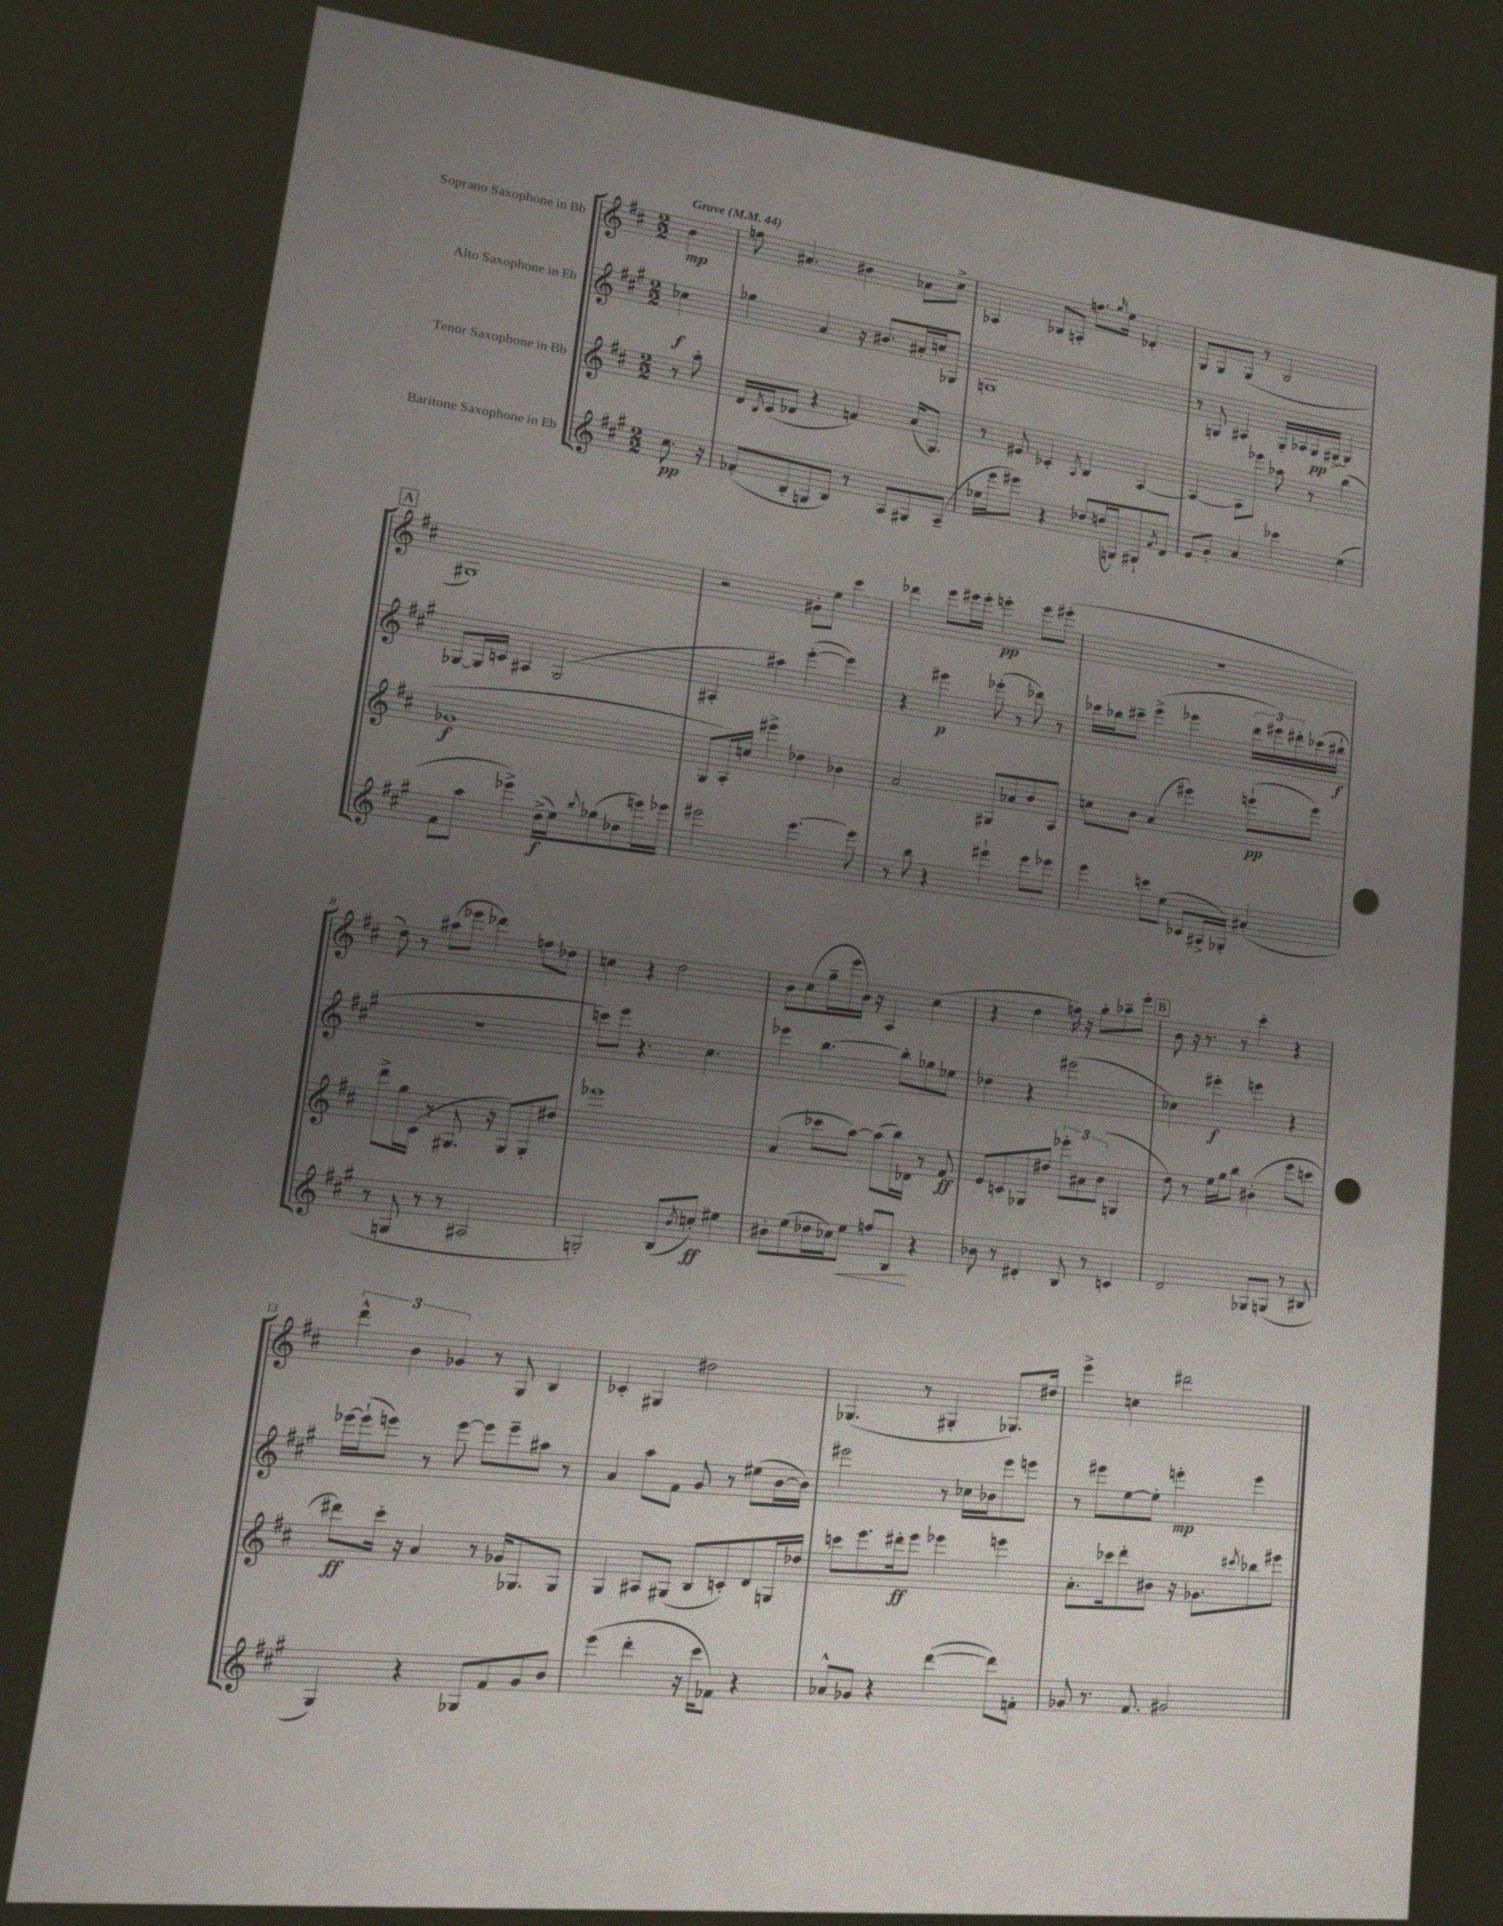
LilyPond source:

<<
\new StaffGroup <<
\new Staff = "s0" \with { instrumentName = "Soprano Saxophone in Bb" } {
    \clef treble \key d \major \numericTimeSignature \time 2/2 \partial 4 \tempo "Grave" 4 = 44
    b'4\mp |
    f''8 ais'4. bis'4 aes'8 cis''8-> |
    aes4 bes8 a8-. f''8. \grace { g''16 } e''16 des'4-. |
    g8 g8 g8( r8 b2 |
    \mark \markup { \box "A" } gis1) |
    r2 gis'8-. e''8 cis'''4 |
    des'''4 e'''8 eis'''16 eis'''16-. e'''4-.\pp e'''8 eis'''8-.( |
    R1 |
    d''8) r8 ais''8( ees'''8 des'''4) f''8 des''8 |
    c''4 r4 d''2 |
    b'8 cis''8( g''16-- e'''16 b'16) r16 a4 cis''4( |
    r4 d''4 f''16) r16 g''8-. aes''8-- e'''8-. |
    \mark \markup { \box "B" } b'8 r16 r8. r8 cis'''4-. r4 |
    \tuplet 3/2 { d'''4-^ b'4 ges'4 } r8 g8 b4 |
    ces'4-. gis4 dis''2 |
    ges4.( r8 gis4-. ges8.) dis''16 |
    e'''4-> c''4 dis'''2 \bar "|." |
}
\new Staff = "s1" \with { instrumentName = "Alto Saxophone in Eb" } {
    \clef treble \key a \major \numericTimeSignature \time 2/2 \partial 4
    ces''4\f |
    ges''4 a'4 r16 bis'8. ais'16-. c''16 ges8 |
    g1 |
    r8 g8 ais4 g16-. aes16 g16\pp gis16~-> gis4 |
    \mark \markup { \box "A" } ges8~ ges16 c'16 ais4 ges2( |
    ais4-. ais''4) e'''4~-.( e'''4) |
    r4 eis'''4\p ees'''8-.( r8 des'''8) r8 |
    ces'''16 bes''16 cis'''8-- e'''4->( ees'''4 \tuplet 3/2 { d'''16 eis'''16) dis'''16-. } ces'''16( bis''16-!\f |
    r1 |
    c'''8) e'''8 r4. cis''4. |
    ees'''4 b''4.~ b''8-. ges''8 ees''8 |
    des''4 r4 eis'''2( |
    \mark \markup { \box "B" } ces''4) eis'''4-.\f e'''4 r4 |
    ees'''16~ ees'''16-!( e'''8) r8 e'''8~ e'''8 e'''8-- ais''8 r8 |
    a'4 a''8 fis'8 gis'8 r8 eis''8( b'16~ b'16) |
    eis'''2 r8 ces''16 bes'16 eis'''8 e'''8 |
    r8 eis'''8 e''8~ e''8-. e'''4-.\mp e'''4 \bar "|." |
}
\new Staff = "s2" \with { instrumentName = "Tenor Saxophone in Bb" } {
    \clef treble \key d \major \numericTimeSignature \time 2/2 \partial 4
    r8 a''8-. |
    d'16 \acciaccatura { b8 } cis'16( des'8 r4 f'4) a'16( g8.) |
    r8 eis'8 ces'4-. \acciaccatura { a8 } b4 a4~ |
    a4~ a8 ees'''8 aes''8 r8 b''4( |
    \mark \markup { \box "A" } ges'1\f |
    g8 a16-.) c''16 eis'''4-> des''4 bes'4 |
    a'2 gis8 aes'8 b'8 a8 |
    c''8 b'8 a'4( eis'''4) e'''8-!\pp( e'''8) |
    d'''8-> g''16 cis'16( r8 gis8. r16 gis8) gis8-. dis''8 |
    ees'''1 |
    a'4( ces'''8 a''8~) a''8( b''16) des'16 r8 fis'8\ff |
    e'8 c'8 ges8 dis''8 \tuplet 3/2 { ees'''8-. ais'8 b'8( } g4 |
    \mark \markup { \box "B" } d''8) r8 e''16 g''16 b''8 bis'4-.( e'''8 c'''8 |
    dis'''8\ff) cis'''16-. r16 a'4 r8 ges'16 ges8. ges8 |
    g4 ais8 gis8( b8 c'8-.) d'8 g16 des''16 |
    c'''8 e'''8. dis'''16-.\ff e'''8 ees'''4 e'''4 |
    a'8.-. ces'''16 d'''8-. bis'8 r16 ges'8. \acciaccatura { cis'''8 } bes''8 eis'''8 \bar "|." |
}
\new Staff = "s3" \with { instrumentName = "Baritone Saxophone in Eb" } {
    \clef treble \key a \major \numericTimeSignature \time 2/2 \partial 4
    cis''8.\pp r16 |
    fes'8-.( b8-. g8 b8) r8 a8 gis8 a8--( |
    ees''16 e'''16 eis'''8) r4 des''8 d''16( g16) gis8-! \acciaccatura { fis'8 } d'8 |
    e'8 gis'8-. a'4 ces'''4 e''4( |
    \mark \markup { \box "A" } fis'8 a''8 ees'''4->) d''16->\f( e''16) \appoggiatura { b''8 } ges''8( des''8 e'''16) ees'''16 |
    eis'''2 eis'''4.~ eis'''8 |
    r8 b''8 r4 eis'''4-! eis'''8 ees'''8 |
    e'''4 c'''8 e''8( ces'8 ais16-> ges16-.) ais'4-.( |
    r8 g8 r8 r8 ais2 |
    g2-.) b8( \acciaccatura { b'8 } c''8-.\ff) eis''4 |
    bis'8-. e''8( des''16 ces''16) e''8\< f''8 b8\! r4 |
    bes'8 r8 dis'4-. b8 r8 c'4 |
    \mark \markup { \box "B" } d'2 ges8 g8( r8 bis8 |
    gis4) r4 ges8 fis'8 gis'8 b'8 |
    e'''4( d'''4-. r16 cis'''16 fes'8) r4 |
    aes'8-^ ges'8 r4 d'''4~( d'''8) f'8-. |
    ges'8 r8. fis'8. gis'2 \bar "|." |
}
>>
>>
